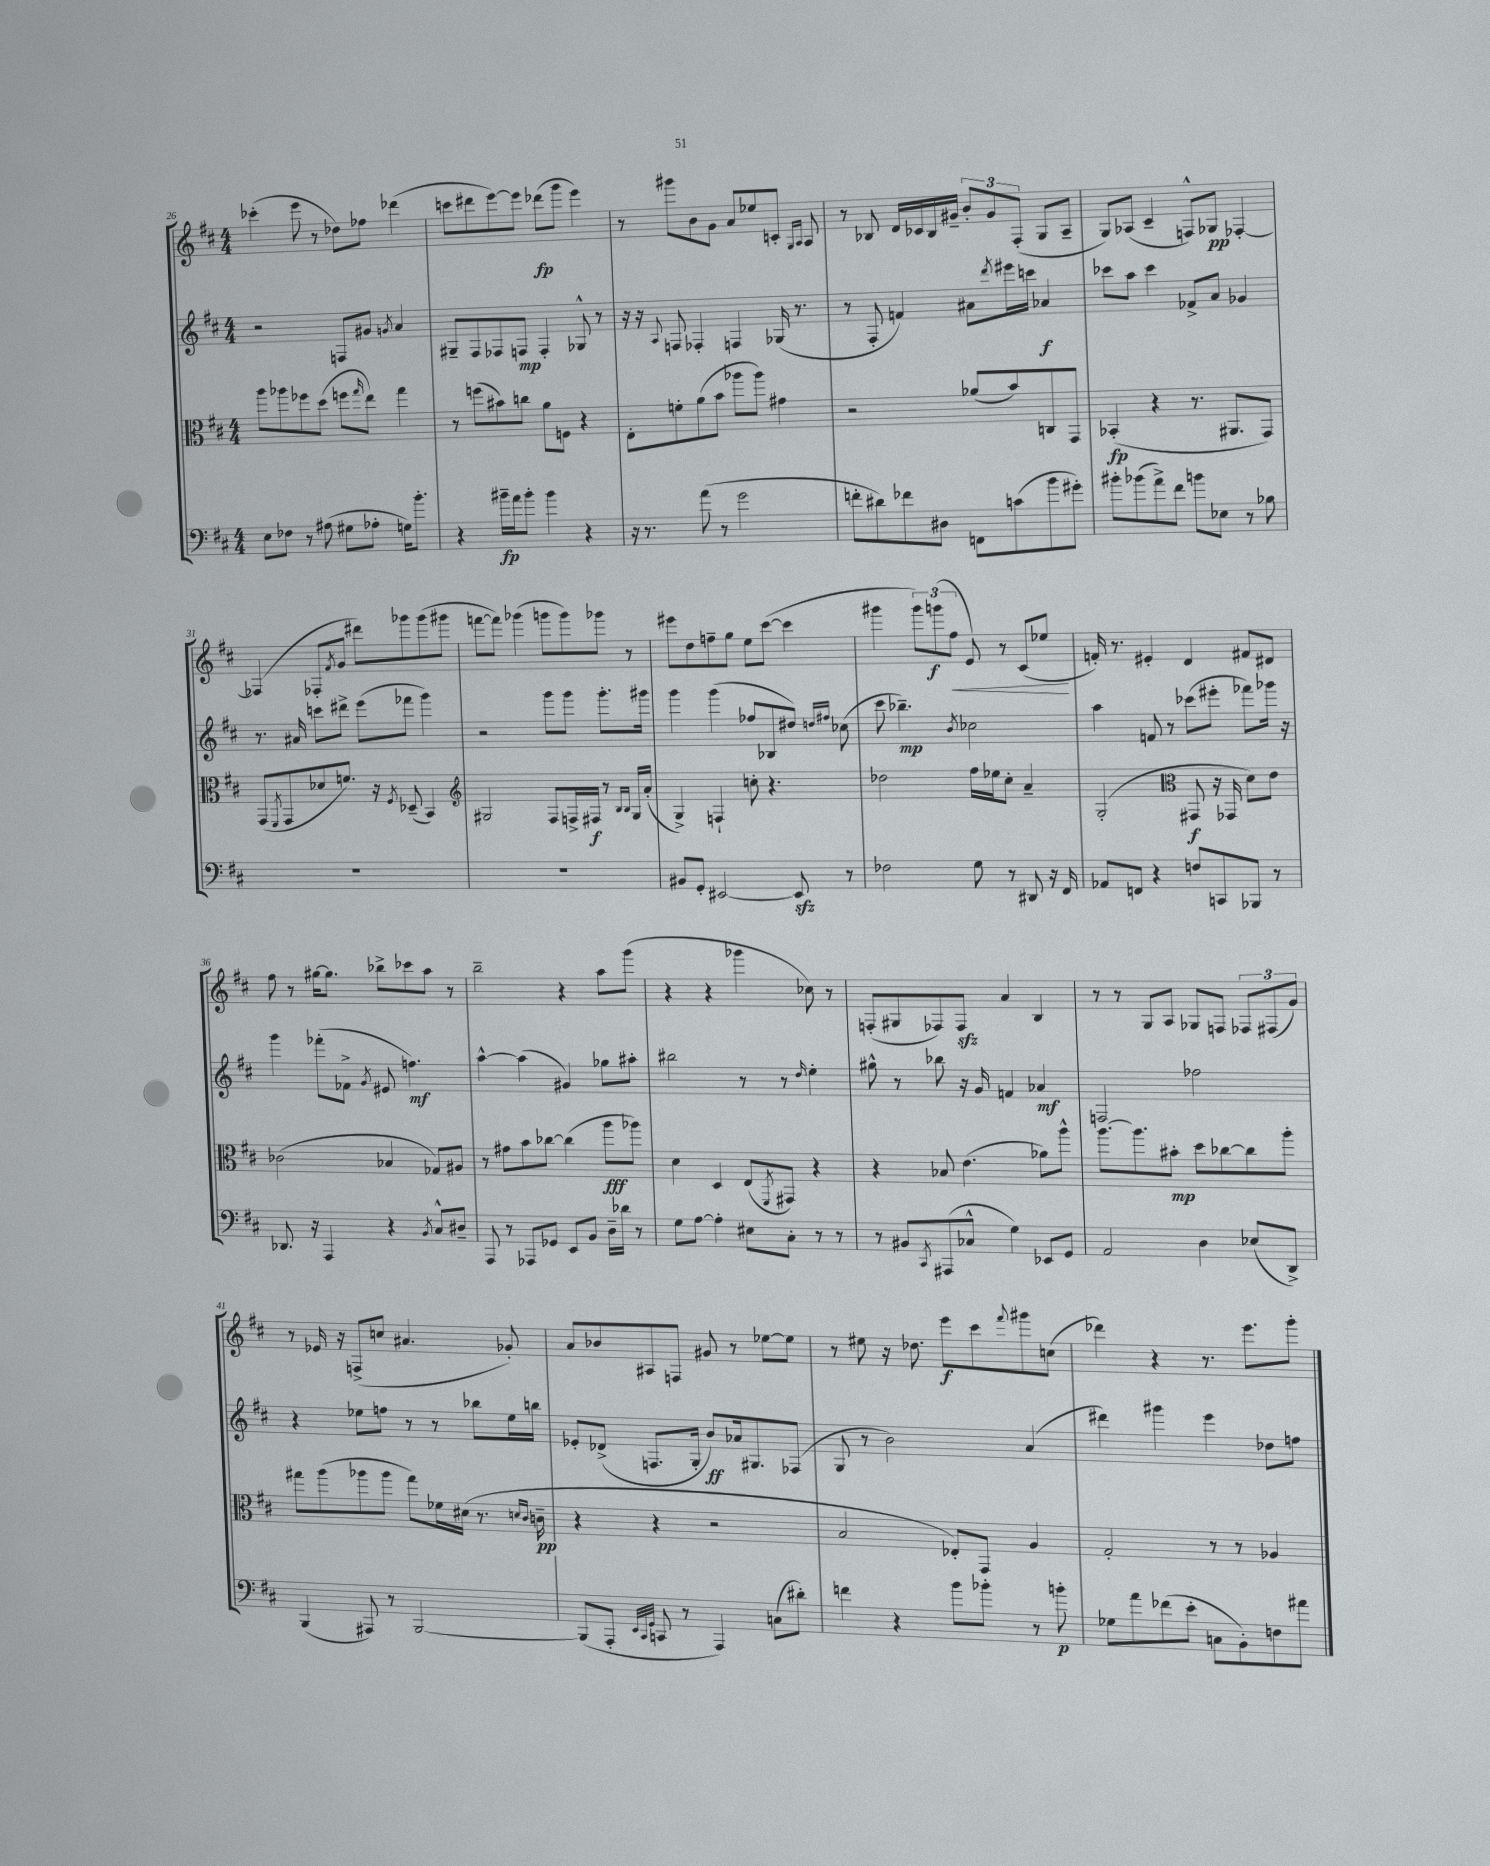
<<
\new StaffGroup <<
\new Staff = "s0" {
    \clef treble \key d \major \numericTimeSignature \time 4/4
    ces'''4-.( e'''8 r8 des''8) fes''8 des'''4( |
    c'''8 dis'''8 e'''8~) e'''8 des'''8\fp( g'''8 e'''4) |
    r8 gis'''8 b'8 g'8 a'8 ees''8 c'8-. \grace { g16 a16 } a8 |
    r8 bes8 d'16 ces'16 bes16 gis'16-- \tuplet 3/2 { b'8-. gis'8 fis8-.( } g8 a8-- |
    g8) aes8( cis'4-- f8-^) ges8\pp fes4~-. |
    fes4( fes8-. \acciaccatura { fis'8 } g'8 dis'''8) ges'''8 ges'''8( gis'''8 |
    f'''8~ f'''8) ges'''4( g'''8 g'''8) ges'''8 r8 |
    eis'''8 d''8 f''8-- g''8 e''8 cis'''8~( cis'''4 |
    gis'''4 \tuplet 3/2 { gis'''8) g'''8\f( fis''8\< } e'8) r8 cis'8( ees''8\! |
    f'16-.) r8. eis'4-. d'4 fis'8 dis'8 |
    fis''8 r8 gis''16~ gis''8. bes''8-> ces'''8 a''8 r8 |
    b''2-- r4 a''8 g'''8( |
    r4 r4 ges'''4 ces''8) r8 |
    f8-.( gis8 fes8) fes8\sfz a'4 b4 |
    r8 r8 g8 a8 ges8 f8 \tuplet 3/2 { fes8 fis8( g'8) } |
    r8 ees'16 r16 f8->( c''8 ais'4. ges'8-.) |
    a'8 bes'8 ais8 f8 gis'8 r8 ees''8~ ees''8 |
    r8 eis''8 r16 des''8. e'''8\f cis'''8 \appoggiatura { fis'''8 } gis'''8 c''8( |
    des'''4) r4 r8. e'''8. g'''8-. \bar "|." |
}
\new Staff = "s1" {
    \clef treble \key d \major \numericTimeSignature \time 4/4
    r2 f8 gis'8 \acciaccatura { g'8 } a'4 |
    gis8-- fis8 fes8 f8\mp f4-. ges8-^ r8 |
    r16 r16 \appoggiatura { a8 } f8 fes4-. f4 ges16( r8. |
    r8 fis8-. f'4) ais'8 \acciaccatura { d'''8 } eis'''16 c'''16 aes'4\f |
    ces'''8 a''8 ces'''4 fes'8-> a'8 ges'4 |
    r8. ais'16 c'''8 dis'''8-> e'''8( fes'''8 g'''4) |
    r2 g'''8 g'''8 g'''8.-. gis'''16 |
    g'''4 g'''4( fes''8 bes8 dis''8) \grace { d''16 fis''16 } ces''8( |
    cis'''8 bes''4.--\mp) \acciaccatura { b'8 } ces''2 |
    a''4 f'8 r8 ces'''8( eis'''8-. fes'''8) ges'''16 r16 |
    g'''4 fes'''8-.( fes'8-> \acciaccatura { g'8 } eis'8 f''4.\mf) |
    a''4~-^ a''4( gis'4) ges''8 ais''8-. |
    bis''2 r8 r8 \grace { d''16 } e''4-. |
    gis''8-^ r8 bes''8 r16 g'16 f'4 aes'4\mf |
    f2 fes''2 |
    r4 ees''8 f''8 r8 r8 bes''8 ees''16 b''16 |
    ees'8-. des'8->( f8. g16-. b'8\ff) aes'16 gis8. fes8( |
    g8 r8 b'2) a'4( |
    dis'''4) gis'''4 e'''4 des''8 f''8 \bar "|." |
}
\new Staff = "s2" {
    \clef alto \key d \major \numericTimeSignature \time 4/4
    a''8 aes''8 fes''8 d''8( f''8 \grace { g''16 } e''8) g''4 |
    r8 f''8( bis'8) c''8 a'8 f8 r4 |
    e8-. f'8-. a'8( b'8 aes''8 aes''8) gis'4 |
    r2 aes'8( b'8) c8 g,8 |
    bes,4-.\fp( r4 r8. ais,8. g,8) |
    g,8( \acciaccatura { fis,8 } g,8 des'8 f'8.) r16 \acciaccatura { fis8 } des8--( b,4) |
    \clef treble gis2 fis8 f16-> fis16\f r8 \grace { b16 b16 } gis16 a'16-.( |
    g4->) f4-! c''8-. r4. |
    des''2 fis''16 ees''16 cis''8-. a'4-- |
    g2-.( \clef alto gis,8\f r16 ges,16 d'8) e'8 |
    ces'2( bes4 ges8) ais8 |
    r8 gis'8 b'8 ces''8~ ces''4( a''8\fff aes''8) |
    d'4 d4 e8( \acciaccatura { fis,8 } gis,8) r4 |
    r4 bes8 e'4.( aes'8) a''8-^ |
    a''8.~ a''8. bis'8-.\mp d''8 ces''8~ ces''8 a''8-. |
    gis''8 a''8( aes''8 aes''8 gis''8) fes'16 dis'16( r8. \grace { d'16 cis'16 } c'16--\pp |
    r4 r4 r2 |
    b2 ees8-.) g,8 a4 |
    g2-. r8 r8 aes4 \bar "|." |
}
\new Staff = "s3" {
    \clef bass \key d \major \numericTimeSignature \time 4/4
    e8 fes8 r8 ais8( gis8 aes8-. g16) b'8.-. |
    r4 bis'16--\fp a'16 bis'8-. bis'4 r4 |
    r16 r8. a'8( r8 g'2 |
    f'8-. dis'8) fes'8 dis8 f,8 c'8( b'8 gis'8-.) |
    bis'8-. bes'8( a'8->) fis'8 b'8 ees8 r8 bes8 |
    R1 |
    R1 |
    bis,8 g,8-. eis,2~ eis,8\sfz r8 |
    fes2 g8 r8 dis,8 r16 fis,16 |
    aes,8 f,8 r4 f8 c,8 bes,,8 r8 |
    des,8. r16 a,,4 r4 \acciaccatura { b,8 } cis8-^ dis8-- |
    a,,8 r8 aes,,8 ges,8 e,8 b,8 d16-- des'16 r8 |
    g8 a8~ a4-. eis8 cis8-. r8 r8 |
    r8 bis,8 \acciaccatura { cis,8 } ais,,8( ces8-^ g4) ees,8 g,8 |
    a,2 d4 ees8( d,8->) |
    b,,4( ais,,8) r8 b,,2~ |
    b,,8( a,,8-. \grace { e,32 cis,32 g,32 } c,8 r8 a,,4) c8( dis'8-.) |
    f'4 r4 b'8 bes'8-. r8 b'8-.\p |
    ges8 a'8 fes'8( e'8-. c8 b,8-.) f8 ais'8 \bar "|." |
}
>>
>>
\layout { \context { \Score currentBarNumber = #26 } }
